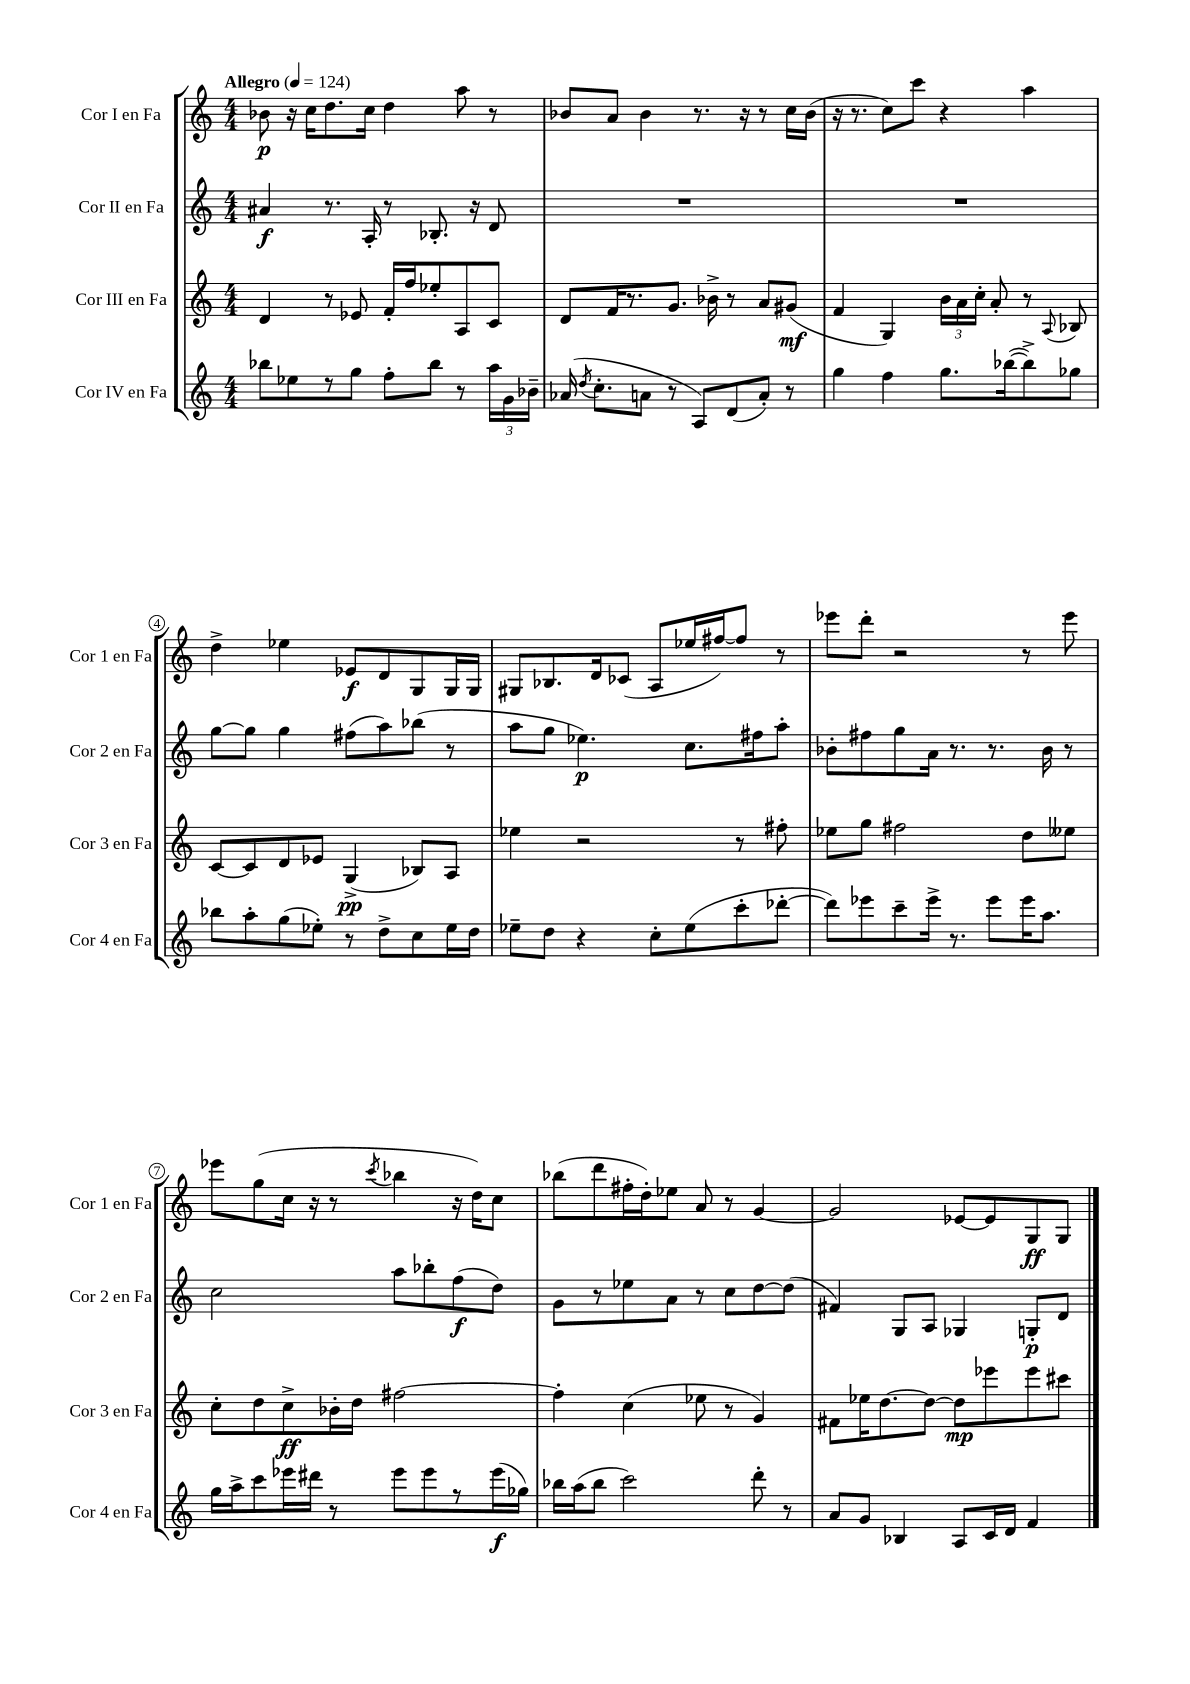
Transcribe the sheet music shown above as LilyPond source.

<<
\new StaffGroup <<
\new Staff = "s0" \with { instrumentName = "Cor I en Fa" shortInstrumentName = "Cor 1 en Fa" } {
    \clef treble \key c \major \numericTimeSignature \time 4/4 \tempo "Allegro" 4 = 124
    \autoBeamOff bes'8\p r16 c''16[ d''8. c''16] d''4 a''8 r8 |
    bes'8[ a'8] bes'4 r8. r16 r8 c''16[ bes'16]( |
    r16 r8. c''8[) c'''8] r4 a''4 |
    d''4-> ees''4 ees'8[\f d'8 g8 g16 g16] |
    gis8[ bes8. d'16 ces'8]( a8[ ees''16 fis''16~) fis''8] r8 |
    ees'''8[ d'''8]-. r2 r8 ees'''8 |
    ees'''8[ g''8( c''16] r16 r8 \acciaccatura { c'''8 } bes''4 r16 d''16[) c''8] |
    bes''8[( d'''8 fis''16-. d''16-.) ees''8] a'8 r8 g'4~ |
    g'2 ees'8[~ ees'8 g8\ff g8] \bar "|." |
}
\new Staff = "s1" \with { instrumentName = "Cor II en Fa" shortInstrumentName = "Cor 2 en Fa" } {
    \clef treble \key c \major \numericTimeSignature \time 4/4
    \autoBeamOff ais'4\f r8. a16-. r8 bes8.-. r16 d'8 |
    R1 |
    R1 |
    g''8[~ g''8] g''4 fis''8[( a''8) bes''8]( r8 |
    a''8[ g''8] ees''4.\p) c''8.[ fis''16 a''8]-. |
    bes'8[-. fis''8 g''8 a'16] r8. r8. bes'16 r8 |
    c''2 a''8[ bes''8-. f''8\f( d''8]) |
    g'8[ r8 ees''8 a'8] r8 c''8[ d''8~ d''8]( |
    fis'4) g8[ a8] ges4 g8[-.\p d'8] \bar "|." |
}
\new Staff = "s2" \with { instrumentName = "Cor III en Fa" shortInstrumentName = "Cor 3 en Fa" } {
    \clef treble \key c \major \numericTimeSignature \time 4/4
    \autoBeamOff d'4 r8 ees'8 f'16[-. f''16 ees''8-. a8 c'8] |
    d'8[ f'16 r8. g'8.] bes'16-> r8 a'8[ gis'8]\mf( |
    f'4 g4) \tuplet 3/2 { b'16[ a'16 c''16]-. } a'8-. r8 \appoggiatura { a8 } bes8 |
    c'8[~ c'8 d'8 ees'8] g4->\pp( bes8[) a8] |
    ees''4 r2 r8 fis''8-. |
    ees''8[ g''8] fis''2 d''8[ eeses''8] |
    c''8[-. d''8 c''8->\ff bes'16-. d''16] fis''2~ |
    fis''4-. c''4( ees''8 r8 g'4) |
    fis'8[ ees''16 d''8.~ d''8]~ d''8[\mp ees'''8 ees'''8 cis'''8] \bar "|." |
}
\new Staff = "s3" \with { instrumentName = "Cor IV en Fa" shortInstrumentName = "Cor 4 en Fa" } {
    \clef treble \key c \major \numericTimeSignature \time 4/4
    \autoBeamOff bes''8[ ees''8 r8 g''8] f''8[-. bes''8] r8 \tuplet 3/2 { a''16[ g'16 bes'16]-- } |
    aes'16( \acciaccatura { d''8 } c''8.[-. a'8] r8 a8[) d'8( a'8]-.) r8 |
    g''4 f''4 g''8.[ bes''16~( bes''8->) ges''8] |
    bes''8[ a''8-. g''8( ees''8]-.) r8 d''8[-> c''8 ees''16 d''16] |
    ees''8[-- d''8] r4 c''8[-. ees''8( c'''8-. des'''8]~-. |
    des'''8[) ees'''8 c'''8-- ees'''16]-> r8. ees'''8[ ees'''16 a''8.] |
    g''16[ a''16-> c'''8 ees'''16 dis'''16] r8 ees'''8[ ees'''8 r8 ees'''16\f( ges''16]) |
    bes''16[ a''16( bes''8] c'''2) d'''8-. r8 |
    a'8[ g'8] bes4 a8[ c'16 d'16] f'4 \bar "|." |
}
>>
>>
\layout { \context { \Score \override BarNumber.stencil = #(make-stencil-circler 0.1 0.3 ly:text-interface::print) } }
